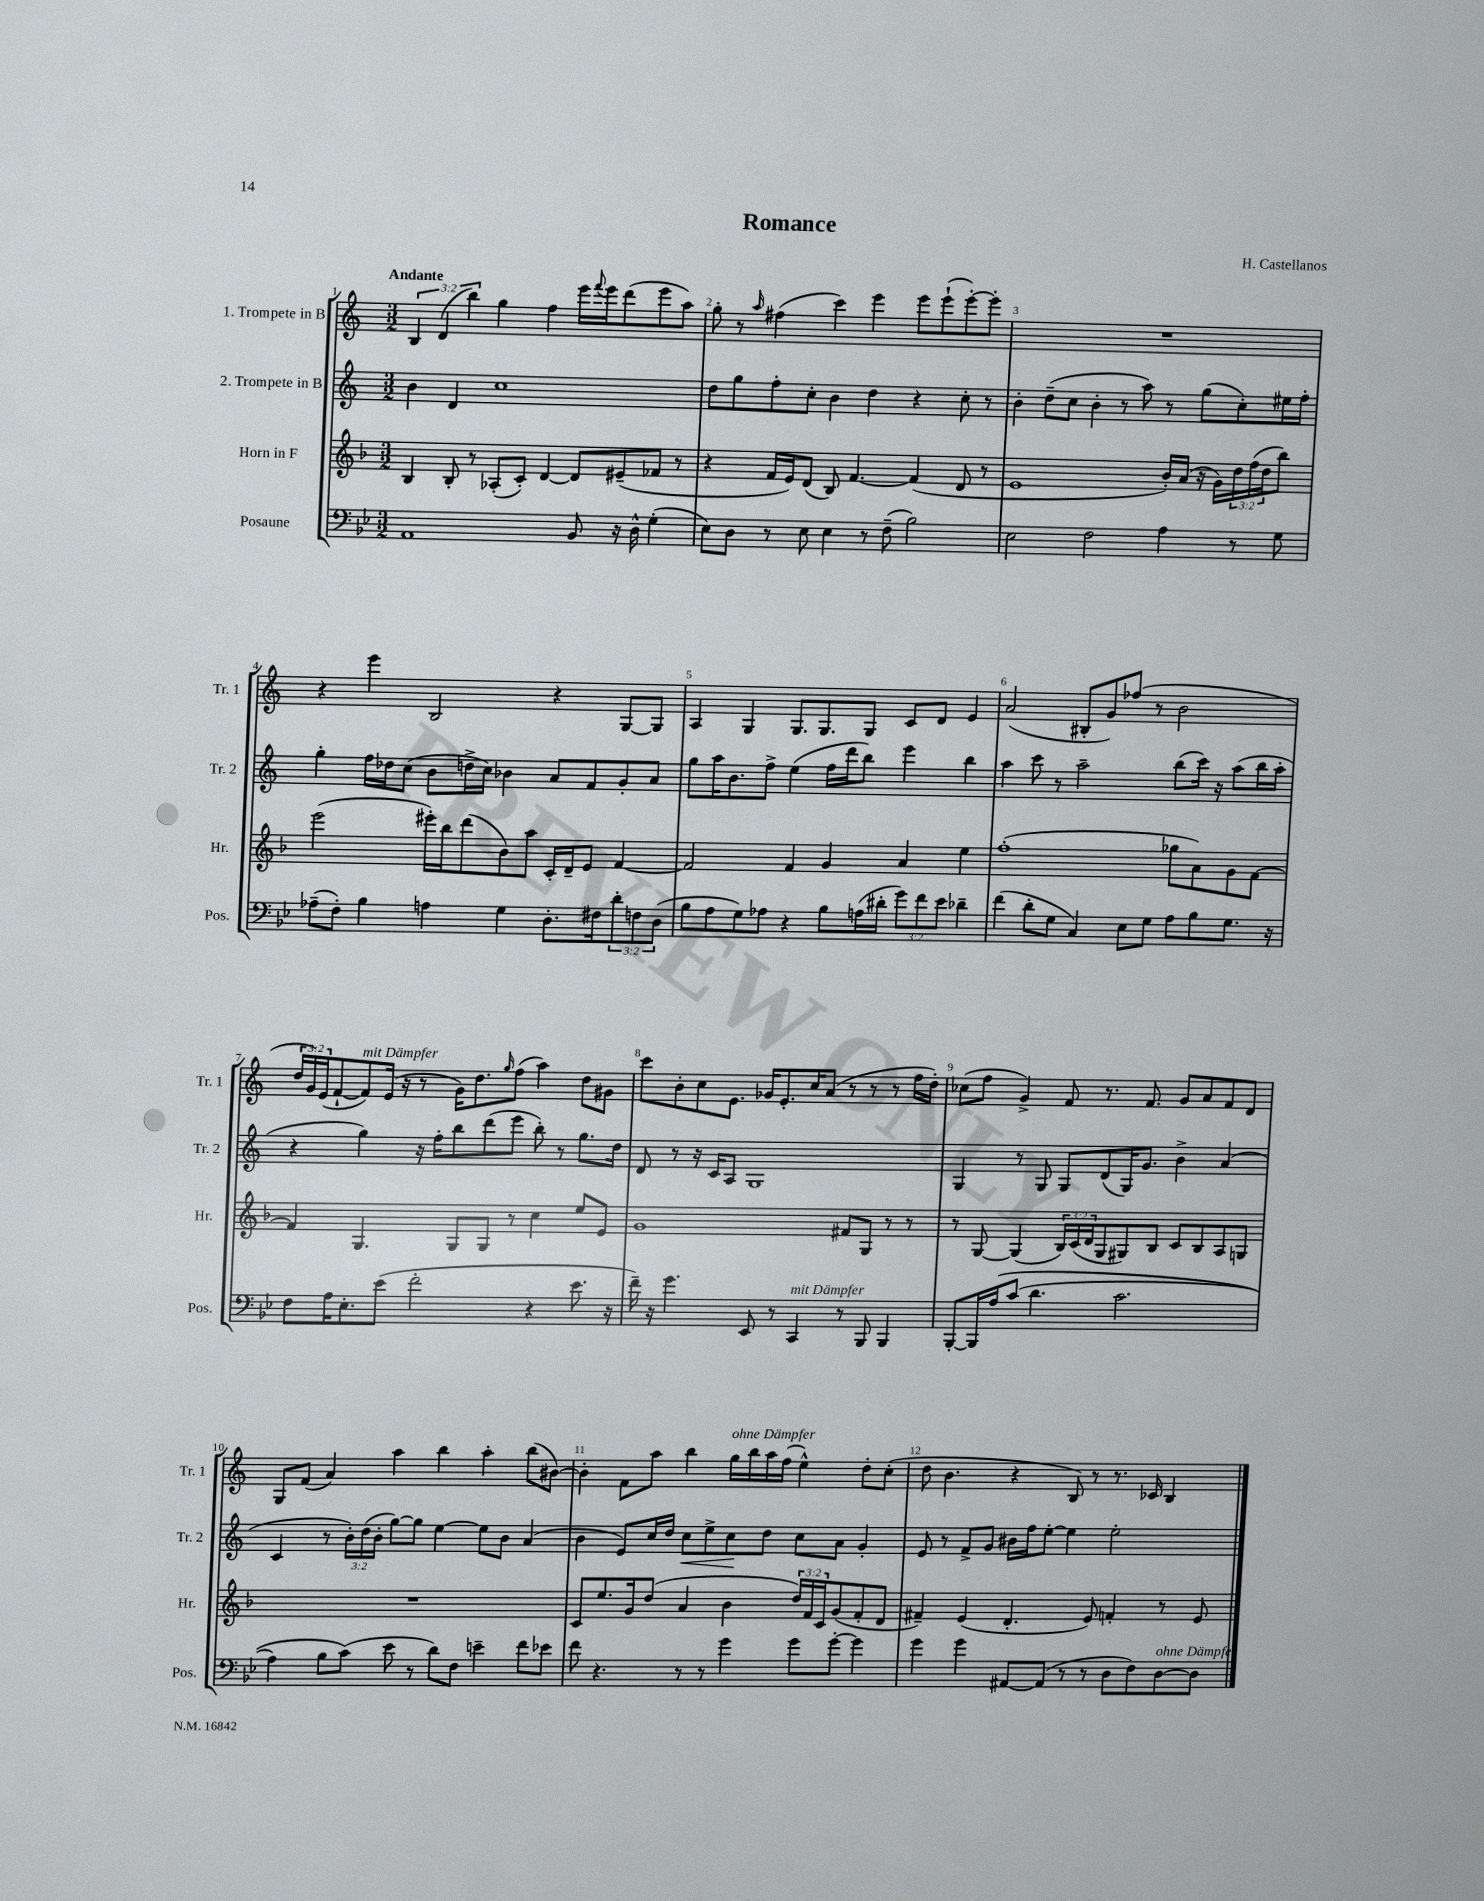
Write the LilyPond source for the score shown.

\header { title = "Romance" composer = "H. Castellanos" }
<<
\new StaffGroup <<
\new Staff = "s0" \with { instrumentName = "1. Trompete in B" shortInstrumentName = "Tr. 1" } {
    \clef treble \key c \major \numericTimeSignature \time 3/2 \override Staff.TupletNumber.text = #tuplet-number::calc-fraction-text \tempo "Andante"
    \tuplet 3/2 { b4 d'4( b''4) } g''4 f''4 e'''16 \appoggiatura { f'''8 } e'''16 d'''8( e'''8 a''8) |
    g''8-. r8 \grace { a''16 } fis''4( c'''4) e'''4 e'''8 e'''8-!( e'''8~-.) e'''8-. |
    R1. |
    r4 e'''4 b2 r4 g8~ g8 |
    a4 g4 g8. g8. g8 c'8 d'8 e'4 |
    a'2( bis8-. g'8) fes''8( r8 b'2 |
    \tuplet 3/2 { d''16 g'16) e'16( } f'8~-! f'8^\markup { \italic "mit Dämpfer" }) e'16( r16 r8 g'16) d''8. \grace { g''16 } f''8( a''4) d''8 gis'8 |
    c'''8 b'8-. c''8 e'8. ges'16 e'8.-. c''16 a'8( r8 r8 r8 f''16 d''16-.) |
    ces''8( f''8 g'4->) f'8 r8. f'8. g'8 a'8 f'8 d'8 |
    g8 f'8( a'4) a''4 b''4 a''4-. b''8( bis'8~) |
    bis'4-. f'8 a''8 b''4 g''16^\markup { \italic "ohne Dämpfer" } b''16 a''16 f''16( e''4-^) d''8-. c''8-.( |
    d''8 b'4. r4 b8) r8 r8. ces'16 b4 \bar "|." |
}
\new Staff = "s1" \with { instrumentName = "2. Trompete in B" shortInstrumentName = "Tr. 2" } {
    \clef treble \key c \major \numericTimeSignature \time 3/2 \override Staff.TupletNumber.text = #tuplet-number::calc-fraction-text
    b'4 d'4 c''1 |
    d''8 g''8 f''8-. c''8-. b'4 d''4 r4 c''8-. r8 |
    b'4-. d''8--( c''8 b'4-. r8 a''8) r8 g''8( c''8-.) eis''16 f''16-. |
    g''4-. f''16 des''16 c''8( b'8 d''16-> c''16) bes'4 a'8 f'8 g'8-. a'8 |
    g''8 a''16 b'8. f''8-> e''4( f''16 d'''16 b''8) e'''4 b''4 |
    a''4 c'''8 r8 a''2-- b''8( c'''16) r16 a''8( b''16 a''16-. |
    r4 g''4) r16 f''16-. b''8 d'''8( e'''8 b''8-.) r8 g''8. d''16 |
    d'8 r8 r16 c'16 a8 g1 |
    g4 r8 g8 g8 d'8( g16) g'8. b'4-> a'4( |
    c'4 r8 \tuplet 3/2 { b'16-.) d''16( b'16-. } g''8~) g''8 e''4~ e''8 b'8 a'4( |
    b'4 e'8) c''16 d''16 c''8\< e''8-> c''8\! d''8 c''8 a'8 g'4-. |
    e'8 r8 f'8-> g'8 bis'16 f''16 e''8~-. e''4 e''2-. \bar "|." |
}
\new Staff = "s2" \with { instrumentName = "Horn in F" shortInstrumentName = "Hr." } {
    \clef treble \key f \major \numericTimeSignature \time 3/2 \override Staff.TupletNumber.text = #tuplet-number::calc-fraction-text
    bes4 bes8-. r8 aes8-.( c'8-.) d'4~ d'8 eis'8--( fes'8 r8 |
    r4 f'16 e'16) d'8( bes8) f'4.~ f'4( d'8 r8 |
    e'1 bes'16-.) a'16( r16 g'16) \tuplet 3/2 { d''16 f''16( d''16 } bes''8) |
    e'''2( eis'''16-.) bes''16 d'''8( bes'8) a''8 c'16-. d'16-- e'8 f'4~ |
    f'2 f'4 g'4 a'4 e''4 |
    f''1-.( ges''8 a'8) g'8 f'8~ |
    f'4 g4. g8 g8 r8 c''4 e''8 e'8 |
    g'1 fis'8 g8 r8 r8 |
    r8 g8~ g4( \tuplet 3/2 { bes16) c'16( d'16 } g8 gis8) bes8 c'8 bes8 a8 g8 |
    R1. |
    c'8 e''8. g'16 d''8( a'4 bes'4 \tuplet 3/2 { d''16) f'16 c'16 } g'8( f'8-. d'8 |
    fis'4--) e'4( d'4.-. e'8) f'4-. r8 e'8 \bar "|." |
}
\new Staff = "s3" \with { instrumentName = "Posaune" shortInstrumentName = "Pos." } {
    \clef bass \key bes \major \numericTimeSignature \time 3/2 \override Staff.TupletNumber.text = #tuplet-number::calc-fraction-text
    a,1 bes,8 r16 d16-^ g4-.( |
    ees8) d8 r8 ees8 ees4 r8 f8--( bes2) |
    ees2 f2 a4 r8 g8 |
    aes8--( f8-.) bes4 a4 g4 d8.-. fis16 \tuplet 3/2 { d'8-. f8 d8( } |
    bes8 a8 g8) aes8 r4 bes8 a16( dis'16-. \tuplet 3/2 { g'8) f'8 ees'8 } des'4-- |
    f'4( d'8-. g8 c4) ees8 g8 a8 bes8 g8. r16 |
    f8 a16 ees8.-. ees'8( f'2-. r4 ees'8. r16 |
    f'16--) r16 g'4. ees,8 r8 c,4^\markup { \italic "mit Dämpfer" } r8 bes,,8 bes,,4 |
    bes,,8~-. bes,,16 a16\( c'8( d'4. c'2. |
    a4) bes8 c'8(\) ees'8 r8 d'8) f8 e'4-- f'8 ees'8 |
    f'8 r4. r8 r8 g'4 g'8 g'8~-. g'4 |
    g'4 g'4 ais,8~ ais,8( r8 r8 d8 f8) d8~^\markup { \italic "ohne Dämpfer" } d8 \bar "|." |
}
>>
>>
\layout { \context { \Score \override BarNumber.break-visibility = ##(#f #t #t) barNumberVisibility = #all-bar-numbers-visible } }
